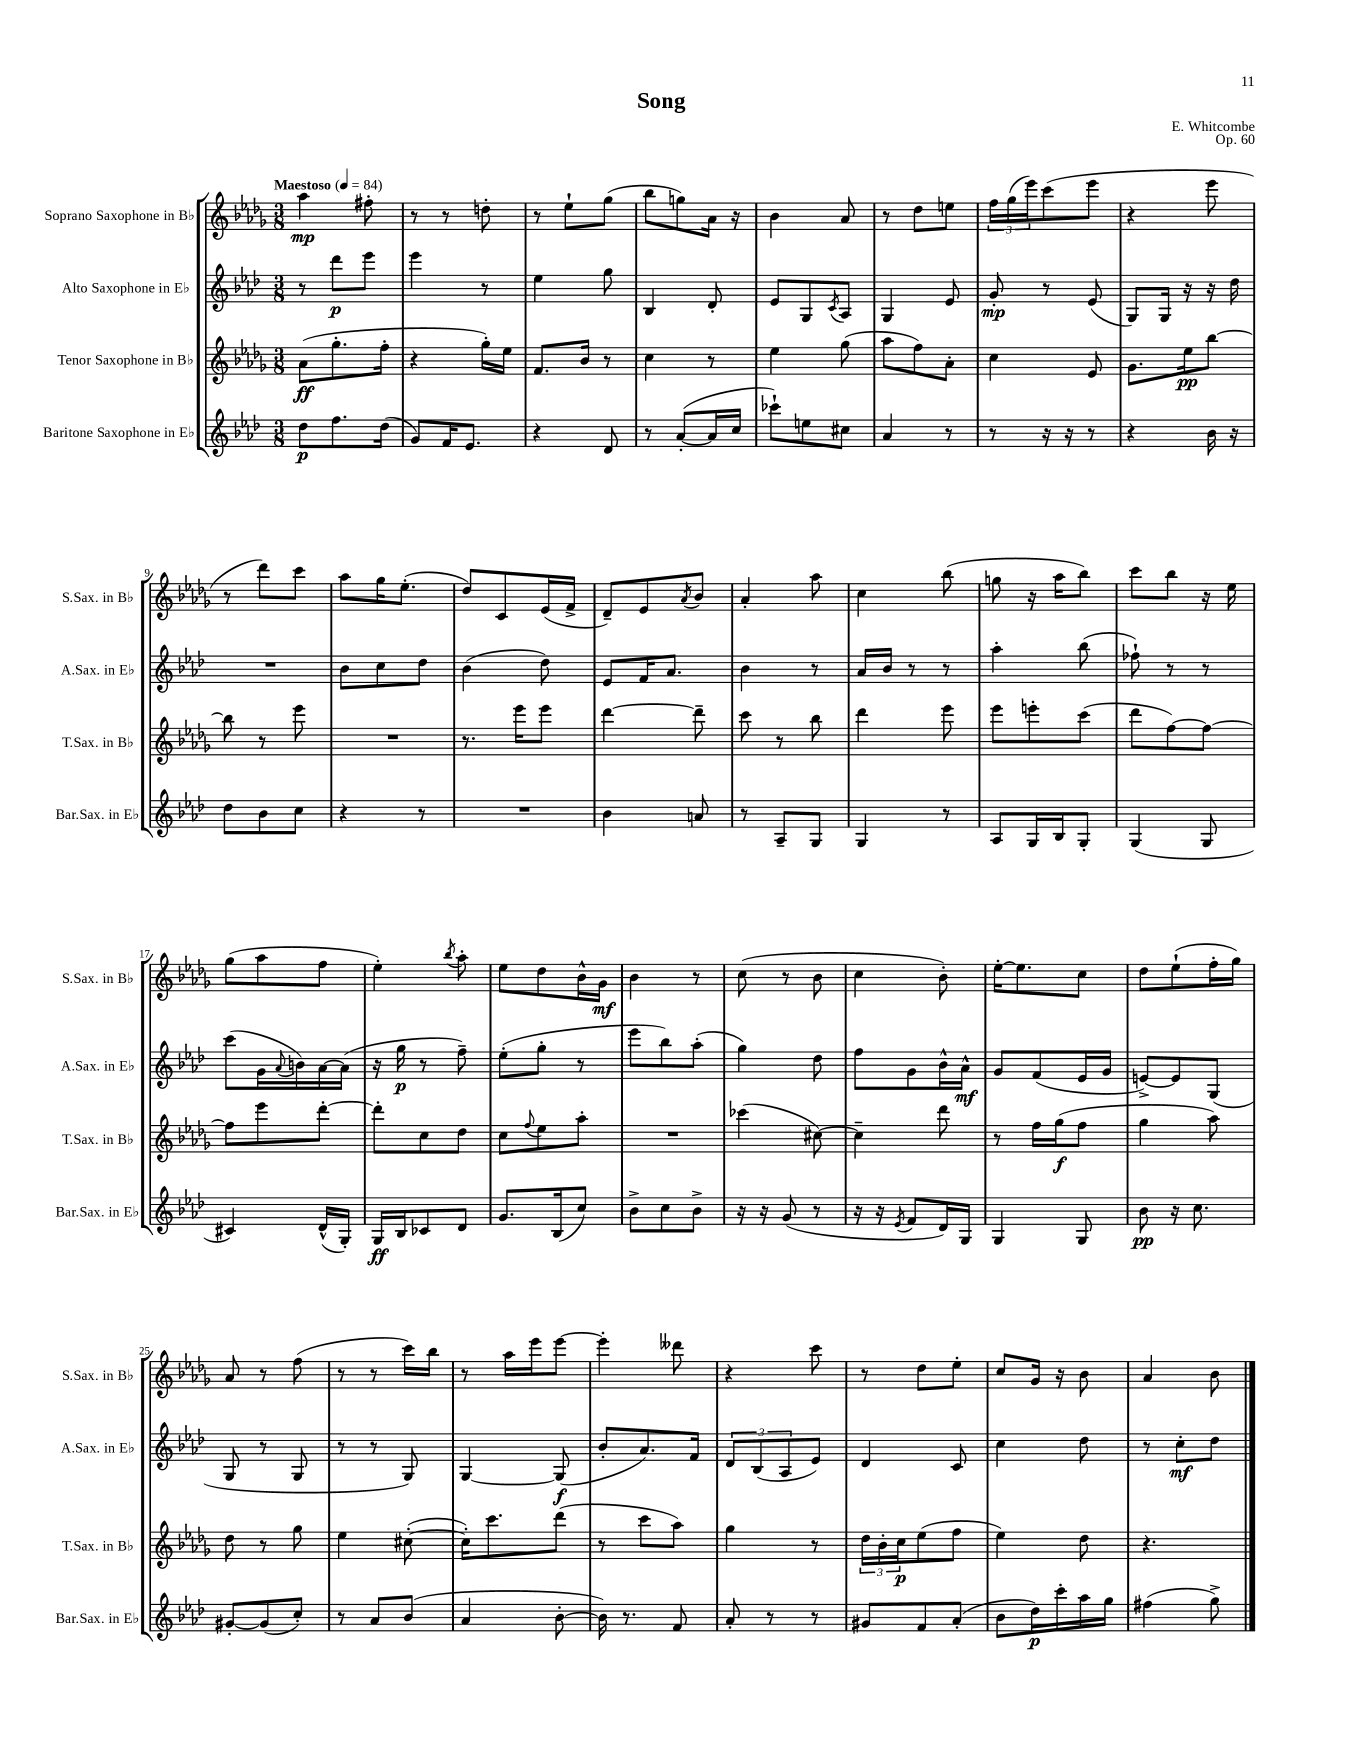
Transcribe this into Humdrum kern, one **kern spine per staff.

**kern	**kern	**kern	**kern
*staff4	*staff3	*staff2	*staff1
*clefG2	*clefG2	*clefG2	*clefG2
*k[b-e-a-d-]	*k[b-e-a-d-g-]	*k[b-e-a-d-]	*k[b-e-a-d-g-]
*M3/8	*M3/8	*M3/8	*M3/8
*MM84	*MM84	*MM84	*MM84
8dd-\L	(8a-\L	8r	4aa-\
8.ff\	8.gg-'\	8ddd-\L	.
.	.	8eee-\J	8ff#'\
(16dd-\Jk	16ff'\Jk	.	.
=	=	=	=
8g/L)	4r	4eee-\	8r
16f/K	.	.	8r
8.e-/J	.	.	.
.	16gg-'\LL)	8r	8dd'\
.	16ee-\JJ	.	.
=	=	=	=
4r	8.f/L	4ee-\	8r
.	.	.	8ee-`\L
.	16b-/Jk	.	.
8d-/	8r	8gg\	(8gg-\J
=	=	=	=
8r	4cc\	4B-/	8bb-\L
([8a-'/L	.	.	8gg\)
16a-/]L	8r	8d-'/	16a-\Jk
16cc/JJ	.	.	16r
=	=	=	=
8ccc-`\L)	4ee-\	8e-/L	4b-\
8ee\	.	8G/	.
.	.	8qc/	.
8cc#\J	(8gg-\	8A-/J	8a-/
=	=	=	=
4a-/	8aa-\L	4G/	8r
.	8ff\)	.	8dd-\L
8r	8a-'\J	8e-/	8ee\J
=	=	=	=
8r	4cc\	8g'/	24ff\LL
.	.	.	(24gg-\
.	.	.	24eee-\J)
16r	.	8r	(8ccc\
16r	.	.	.
8r	8e-/	(8e-/	8eee-\J
=	=	=	=
4r	8.g-\L	8G/L)	4r
.	.	16G/Jk	.
.	16ee-\k	16r	.
16b-\	[8bb-\J	16r	8eee-\
16r	.	16dd-\	.
=	=	=	=
8dd-\L	8bb-\]	4.r	8r
8b-\	8r	.	8ddd-\L)
8cc\J	8eee-\	.	8ccc\J
=	=	=	=
4r	4.r	8b-\L	8aa-\L
.	.	8cc\	16gg-\K
.	.	.	(8.ee-'\J
8r	.	8dd-\J	.
=	=	=	=
4.r	8.r	(4b-\	8dd-/L)
.	.	.	8c/
.	16eee-\LK	.	.
.	8eee-\J	8dd-\)	(16e-/L
.	.	.	16f^/JJ
=	=	=	=
4b-\	[4ddd-\	8e-/L	8d-~/L)
.	.	16f/K	8e-/
.	.	8.a-/J	.
.	.	.	8qa-/
8a/	8ddd-~\]	.	8b-/J
=	=	=	=
8r	8ccc\	4b-\	4a-'/
8A-~/L	8r	.	.
8G/J	8bb-\	8r	8aa-\
=	=	=	=
4G/	4ddd-\	16a-/LL	4cc\
.	.	16b-/JJ	.
.	.	8r	.
8r	8eee-\	8r	(8bb-\
=	=	=	=
8A-/L	8eee-\L	4aa-'\	8gg\
16G/L	8eee'\	.	16r
16B-/J	.	.	16aa-\LK
8G'/J	(8ccc\J	(8bb-\	8bb-\J)
=	=	=	=
(4G/	8ddd-\L	8ff-`\)	8ccc\L
.	[8ff\)	8r	8bb-\J
8G/	8ff\_J	8r	16r
.	.	.	16ee-\
=	=	=	=
4c#/)	8ff\]L	(8ccc\L	(8gg-\L
.	8eee-\	16g\L	8aa-\
.	.	8qqa-/	.
.	.	16b\)	.
(16d-^^/LL	[8ddd-'\J	[16a-\	8ff\J
16G'/JJ)	.	(16a-\]JJ	.
=	=	=	=
16G/LL	8ddd-'\]L	16r	4ee-'\)
16B-/J	.	16gg\	.
8c-/	8cc\	8r	.
.	.	.	8qbb-/
8d-/J	8dd-\J	8ff~\)	8aa-'\
=	=	=	=
8.g/L	8cc\L	(8ee-'\L	8ee-\L
.	8qqff/	.	.
.	8ee-\	8gg'\J	8dd-\
(16B-/k	.	.	.
8cc/J)	8aa-'\J	8r	16b-^^\L
.	.	.	16g-\JJ
=	=	=	=
8b-^\L	4.r	8eee-\L	4b-\
8cc\	.	8bb-\)	.
8b-^\J	.	(8aa-'\J	8r
=	=	=	=
16r	(4ccc-\	4gg\)	(8cc\
16r	.	.	.
(8g/	.	.	8r
8r	[8cc#\)	8dd-\	8b-\
=	=	=	=
16r	4cc#~\]	8ff\L	4cc\
16r	.	.	.
8qe-/	.	.	.
8f/L	.	8g\	.
16d-/L)	8ddd-\	16b-^^\L	8b-'\)
16G/JJ	.	16a-^^\JJ	.
=	=	=	=
4G/	8r	8g/L	[16ee-'\LK
.	.	.	8.ee-\]
.	16ff\LL	(8f/	.
.	(16gg-\J	.	.
8G/	8ff\J	16e-/L	8cc\J
.	.	16g/JJ	.
=	=	=	=
8b-\	4gg-\	[8e^/L)	8dd-\L
16r	.	8e/]	(8ee-`\
8.cc\	.	.	.
.	8aa-\)	(8G/J	16ff'\L
.	.	.	16gg-\JJ)
=	=	=	=
[8g#'/L	8dd-\	8G/	8a-/
(8g#/]	8r	8r	8r
8cc'/J)	8gg-\	8G/	(8ff\
=	=	=	=
8r	4ee-\	8r	8r
8a-/L	.	8r	8r
(8b-/J	([8cc#'\	8G/)	16ccc\LL)
.	.	.	16bb-\JJ
=	=	=	=
4a-/	16cc#'\]LK)	[4G/	8r
.	8.ccc\	.	.
.	.	.	16aa-\LL
.	.	.	16eee-\J
[8b-'\	(8ddd-\J	(8G/]	[8eee-\J
=	=	=	=
16b-\])	8r	8b-'/L	4eee-'\]
8.r	.	.	.
.	8ccc\L	8.a-/)	.
8f/	8aa-\J)	.	8ddd--\
.	.	16f/Jk	.
=	=	=	=
8a-'/	4gg-\	12d-/L	4r
.	.	(12B-/	.
8r	.	.	.
.	.	12A-/	.
8r	8r	8e-/J)	8ccc\
=	=	=	=
8g#/L	24dd-\LL	4d-/	8r
.	24b-'\	.	.
.	24cc\J	.	.
8f/	(8ee-\	.	8dd-\L
(8a-'/J	8ff\J	8c/	8ee-'\J
=	=	=	=
8b-\L	4ee-\)	4cc\	8cc/L
16dd-\L)	.	.	16g-/Jk
16ccc'\	.	.	16r
16aa-\	8dd-\	8dd-\	8b-\
16gg\JJ	.	.	.
=	=	=	=
(4ff#\	4.r	8r	4a-/
.	.	8cc'\L	.
8gg^\)	.	8dd-\J	8b-\
==	==	==	==
*-	*-	*-	*-
